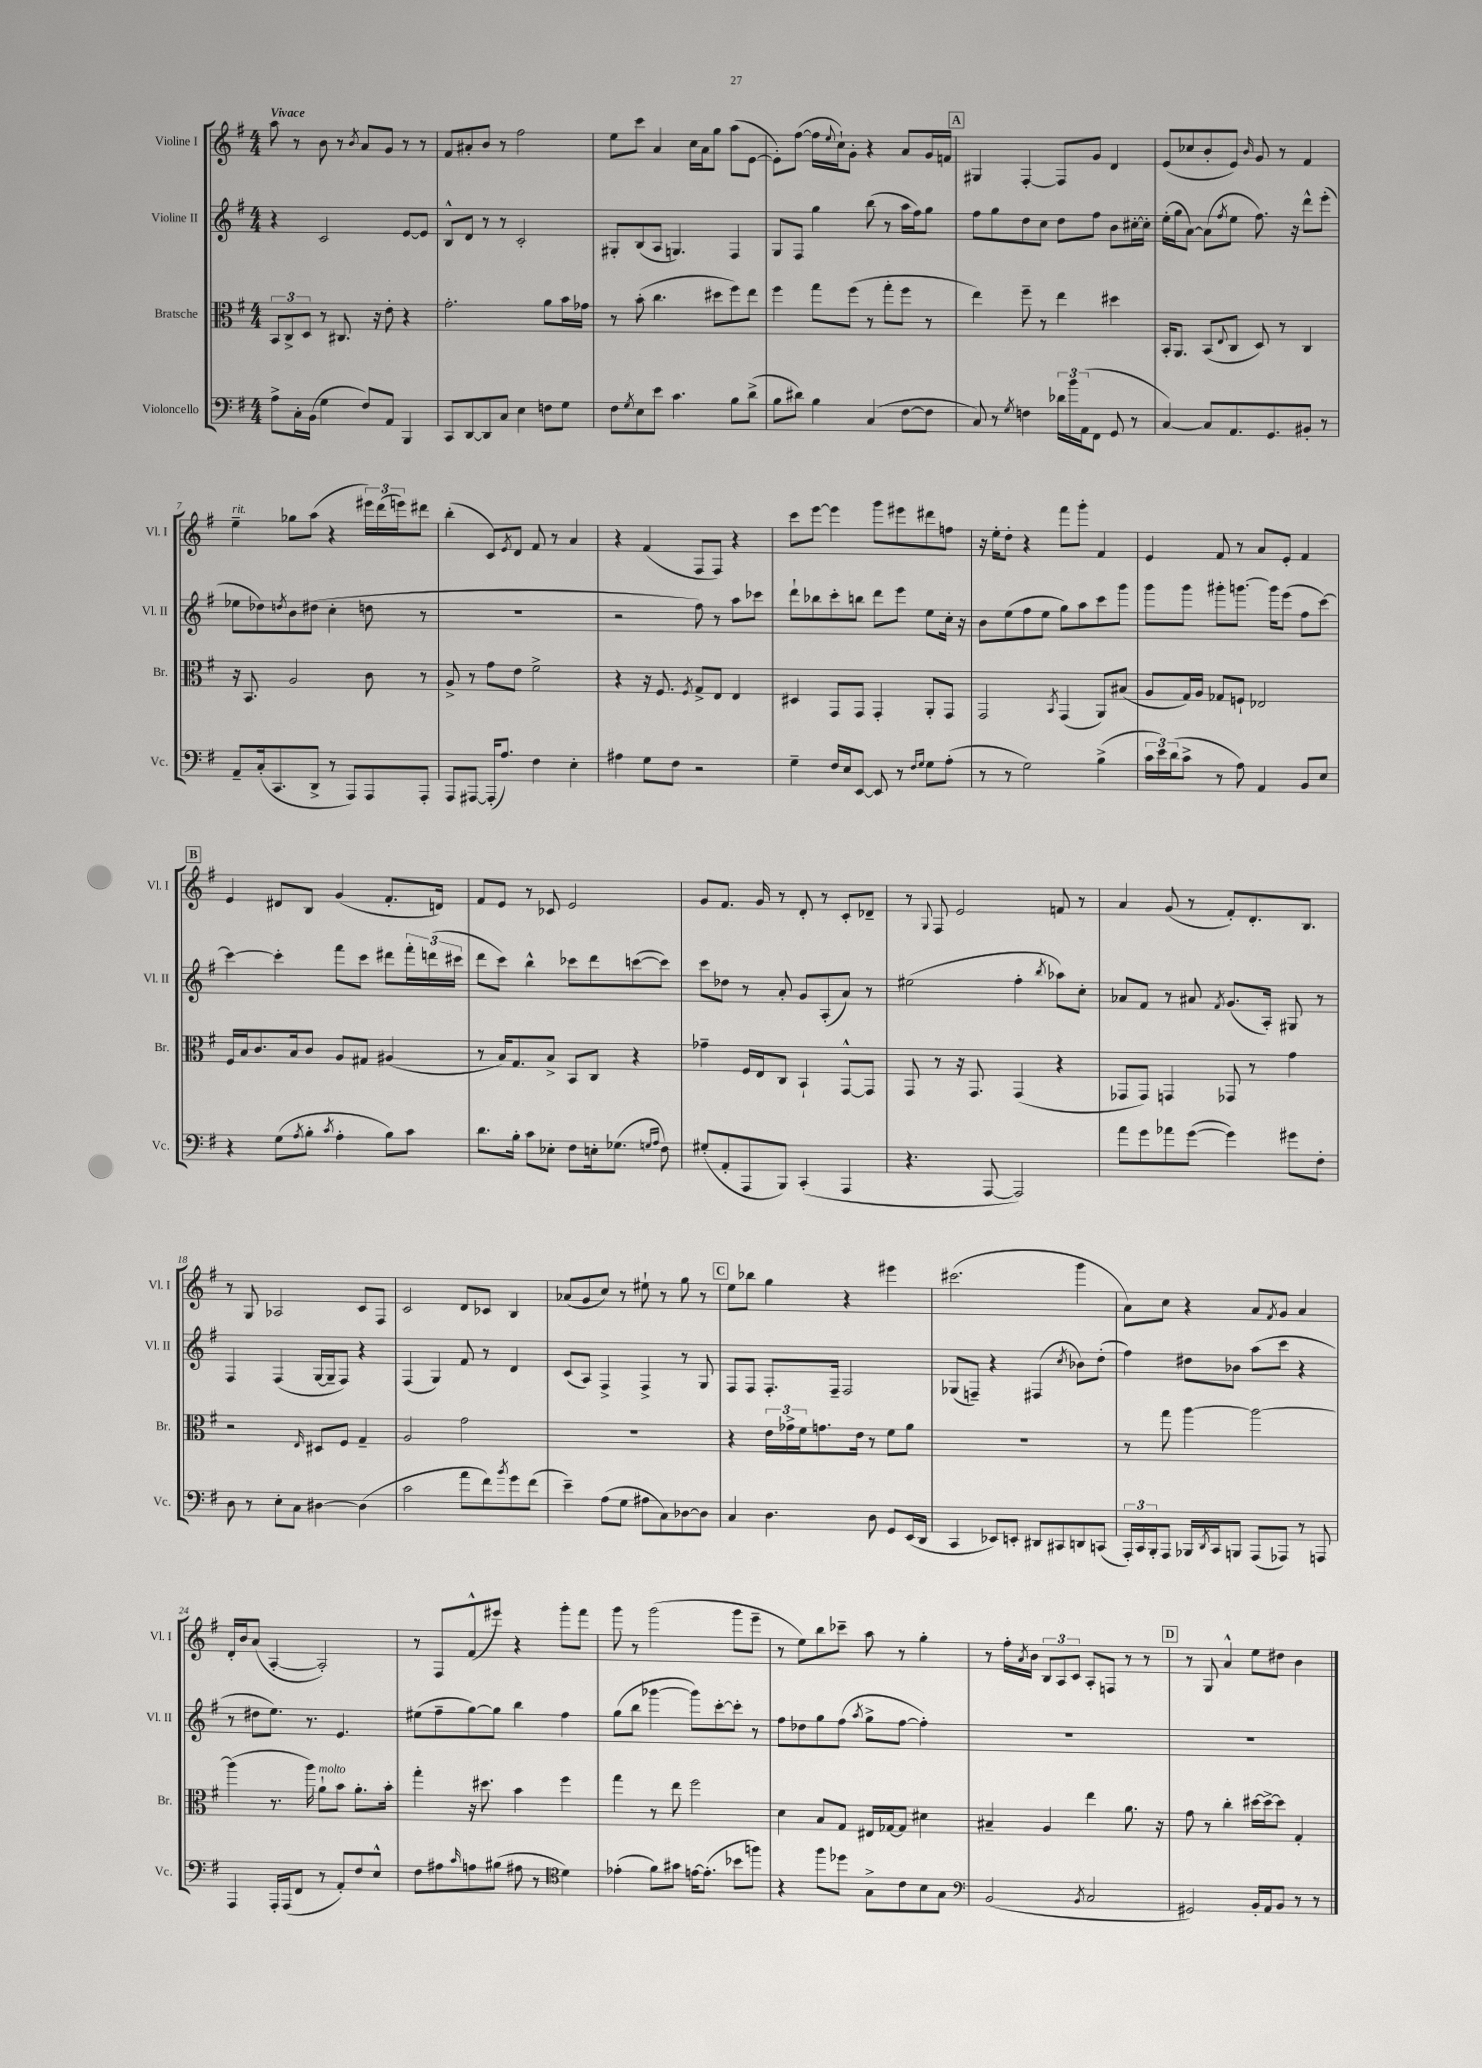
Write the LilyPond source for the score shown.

<<
\new StaffGroup <<
\new Staff = "s0" \with { instrumentName = "Violine I" shortInstrumentName = "Vl. I" } {
    \clef treble \key g \major \numericTimeSignature \time 4/4 \tempo "Vivace"
    a''8 r8 b'8 r8 \acciaccatura { b'8 } a'8 g'8 r8 r8 |
    fis'8 ais'8-. b'8 r8 fis''2 |
    e''8 c'''8 a'4 c''16 a'16 g''8 a''8( e'8~ |
    e'8-.) fis''8~( fis''16 \appoggiatura { e''8 } c''16-!) g'8-. r4 a'8 g'16 f'16 |
    \mark \markup { \box "A" } gis4 fis4~-. fis8 g'8 d'4 |
    e'8( ces''8 b'8-. e'8) \grace { b'16 } g'8 r8 fis'4 |
    e''4--^\markup { \italic "rit." } ges''8 a''8( r4 \tuplet 3/2 { eis'''16) d'''16( e'''16) } dis'''8 |
    b''4-.( c'8) \acciaccatura { e'8 } d'8 fis'8 r8 a'4 |
    r4 fis'4( fis8 fis8) r4 |
    c'''8 e'''8~ e'''4 g'''8 eis'''8 dis'''8 f''8 |
    r16 e''16-. d''8-. r4 fis'''8 g'''8-. fis'4 |
    e'4 fis'8 r8 a'8 e'8-. fis'4 |
    \mark \markup { \box "B" } e'4 dis'8 b8 g'4( fis'8.-. d'16) |
    fis'8 e'8 r8 ces'8 e'2 |
    g'8 fis'8. g'16 r8 d'8-. r8 c'8-. des'8-- |
    r8 \appoggiatura { g8 } fis8 e'2 f'8 r8 |
    a'4 g'8( r8 fis'8-.) d'8.-. b8. |
    r8 g8 aes2 c'8 fis8 |
    c'2 d'8 ces'8 b4 |
    aes'8( g'8 c''8) r8 eis''8-! r8 g''8 r8 |
    \mark \markup { \box "C" } e''8 bes''8 g''4 r4 eis'''4 |
    cis'''2.( g'''4 |
    a'8) c''8 r4 a'8 \acciaccatura { fis'8 } g'8 a'4 |
    d'16-. b'16 a'8( a4~-. a2-.) |
    r8 fis8 fis'8-^( eis'''8) r4 g'''8-. fis'''8 |
    g'''8 r8 g'''2( g'''8 e'''8-- |
    r8 e''8) b''8 ces'''8-- a''8 r8 g''4-. |
    r8 fis''16-. \acciaccatura { a'8 } b'16 \tuplet 3/2 { b8 a8 c'8 } a8-. f8 r8 r8 |
    \mark \markup { \box "D" } r8 g8 a'4-^ e''8 dis''8 b'4 \bar "|." |
}
\new Staff = "s1" \with { instrumentName = "Violine II" shortInstrumentName = "Vl. II" } {
    \clef treble \key g \major \numericTimeSignature \time 4/4
    r4 c'2 e'8~ e'8 |
    b8-^ d'8 r8 r8 c'2-. |
    gis8-. b8( a8 g4.) fis4 |
    g8 fis8 g''4 b''8( r8 a''16 fis''16) g''8 |
    \mark \markup { \box "A" } fis''8 g''8 d''8 c''8 d''8 fis''8 b'8 cis''16~-. cis''16-. |
    e''16-.( g''16 a'8~) a'8( \acciaccatura { fis''8 } e''8 fis''8.) r16 d'''8-^ e'''8-.( |
    ees''8 des''8) \acciaccatura { d''8 } b'8 dis''8( c''4-. d''8 r8 |
    R1 |
    r2 fis''8) r8 a''8 ces'''8 |
    d'''8-! bes''8 c'''8-. b''8 d'''8 e'''8 e''8 c''16-. r16 |
    b'8 e''8( fis''8 e''8 g''8) a''8 c'''8 g'''8 |
    g'''8 g'''8 gis'''8-. g'''8.~ g'''16 e'''8( fis''8 c'''8~) |
    \mark \markup { \box "B" } c'''4~ c'''4-. fis'''8 c'''8 dis'''8 \tuplet 3/2 { fis'''16-. d'''16( cis'''16 } |
    d'''8 c'''8) b''4-^ ces'''8 d'''8 c'''8~( c'''8) |
    c'''8 des''8 r8 a'8-. g'8 a8-.( a'8) r8 |
    eis''2( fis''4-. \acciaccatura { b''8 } aes''8) c''8-. |
    aes'8 fis'8 r8 ais'8 \acciaccatura { fis'8 } g'8.( a16-.) gis8 r8 |
    fis4 fis4( g16~ g16-- fis8) r4 |
    fis4( g4) fis'8 r8 d'4 |
    c'8( a8) fis4-> fis4-> r8 g8 |
    \mark \markup { \box "C" } fis8 fis8 fis8.-. fis16-- fis2 |
    ges8( f8--) r4 fis4( \acciaccatura { c''8 } bes'8) d''8-.( |
    fis''4) dis''8 bes'8 a''8( c'''8 r4 |
    r8 dis''8 e''8.) r8. e'4. |
    eis''8( fis''8-- g''8~) g''8 b''4 fis''4 |
    g''8( b''8 ges'''4~ ges'''8) c'''8~-. c'''8-. r8 |
    fis''8 des''8 g''8 fis''8( \acciaccatura { a''8 } g''8-> fis''8~ fis''4-.) |
    R1 |
    \mark \markup { \box "D" } R1 \bar "|." |
}
\new Staff = "s2" \with { instrumentName = "Bratsche" shortInstrumentName = "Br." } {
    \clef alto \key g \major \numericTimeSignature \time 4/4
    \tuplet 3/2 { b,8 c8-> d8 } r8 cis8. r16 e'8-. r4 |
    g'2.-. a'8 b'16 ges'16 |
    r8 b'8-.( c''4. dis''8 fis''8) e''8 |
    fis''4 g''8 fis''8( r8 g''8-. fis''8 r8 |
    \mark \markup { \box "A" } e''4) fis''8-- r8 e''4 dis''4 |
    b,16-. a,8. b,8( \appoggiatura { e8 } c8 d8) r8 c4 |
    r16 b,8. a2 c'8 r8 |
    a8-> r8 g'8 e'8 fis'2-> |
    r4 r16 fis8. \acciaccatura { fis8 } g8-> e8 e4 |
    dis4 g,8 g,8 g,4-. a,8-. g,8 |
    g,2 \acciaccatura { b,8 } g,4( a,8) bis8( |
    a8 g16) a16 ges8 f8-! ees2 |
    \mark \markup { \box "B" } fis16 b16 c'8. b16 c'8 a8 gis8 ais4( |
    r8 b16) g8. b8-> b,8 c8 r4 |
    ges'4-- fis16 e16 c8 b,4-! g,8~-^ g,8 |
    g,8 r8 r16 g,8. g,4( r4 |
    ges,8 ges,8) g,4 ges,8 r8 g'4 |
    r2 \grace { e16 } dis8 fis8 g4-- |
    a2 g'2 |
    R1 |
    \mark \markup { \box "C" } r4 \tuplet 3/2 { e'16 ges'16-> fis'16 } g'8. e'16 r8 fis'8 a'8 |
    R1 |
    r8 g''8 a''4~ a''2~ |
    a''4( r8. a''16) a'8-!^\markup { \italic "molto" } b'8 a'8.-. b'16-. |
    g''4-. r16 dis''8. b'4 fis''4 |
    g''4 r8 e''8 fis''2 |
    d'4 b8 g8 eis16 ges16~ ges8 dis'4 |
    bis4-- a4 e''4 a'8. r16 |
    \mark \markup { \box "D" } g'8 r8 c''4-. dis''16~ dis''16~-> dis''8 g4-. \bar "|." |
}
\new Staff = "s3" \with { instrumentName = "Violoncello" shortInstrumentName = "Vc." } {
    \clef bass \key g \major \numericTimeSignature \time 4/4
    a8-> c16-. b,16( g4 fis8) a,8 b,,4 |
    c,8 d,8~ d,8 c8 e4 f8 g8 |
    fis8 \acciaccatura { g8 } e8 e'8 c'4. b8 d'8->( |
    b8 dis'8) b4 c4( fis8~ fis8 |
    \mark \markup { \box "A" } c8) r8 \acciaccatura { g8 } f4 \tuplet 3/2 { des'16 b'16 a,16( } fis,8 g,8 r8 |
    c4~) c8 a,8. g,8. bis,8-. r8 |
    a,8-- c16-.( c,8. d,8-> r8 a,,8) a,,8 a,,8-. |
    a,,8 ais,,8~ ais,,16-.( a8.) fis4 e4-. |
    ais4 g8 fis8 r2 |
    g4-- fis16 e16 e,8~ e,8 r8 \grace { fis16 g16 } g8 a8-.( |
    r8 r8 g2) b4->( |
    \tuplet 3/2 { c'16 e'16) d'16( } c'8-> r8 a8) a,4 b,8 e8 |
    \mark \markup { \box "B" } r4 g8( \acciaccatura { a8 } b8-. \acciaccatura { c'8 } a4-. b8) c'8 |
    d'8. b16-. c'8 ees8-. fis8 e16-. ges8.( \grace { g16 a16 } fis8) |
    gis8-.( a,8-. a,,8 b,,8) c,4-.( a,,4 |
    r4. a,,8~ a,,2) |
    a'8 g'8 aes'8 g'8~( g'4) gis'8 fis8-. |
    d8 r8 e8-. c8 dis4~ dis4( |
    c'2 a'8 fis'8) \acciaccatura { b'8 } g'8 fis'8( |
    e'4--) a8( g8 ais8 c8) des8~ des8 |
    \mark \markup { \box "C" } c4 d4. d8 g,8 e,16( d,16 |
    c,4 ees,8) e,8-. dis,8 cis,8 d,8 c,8( |
    \tuplet 3/2 { a,,16-.) c,16 b,,16-. } a,,8 bes,,16 \acciaccatura { d,8 } c,16 b,,8 a,,8( aes,,8) r8 a,,8 |
    a,,4 a,,16-. a,,16( fis,8 r8 a,8-.) fis8 e8-^ |
    fis8 ais8 \grace { c'16 } a8 bis8( ais8 r8 \clef tenor d'4) |
    ees'4-.( fis'8) gis'8 e'16~ e'8.-.( bes'8 f''8) |
    r4 fis''8 des''8 g8-> c'8 b8 g8 |
    \clef bass b,2( \acciaccatura { b,8 } c2 |
    \mark \markup { \box "D" } gis,2) b,16-. a,16 b,8 r8 r8 \bar "|." |
}
>>
>>
